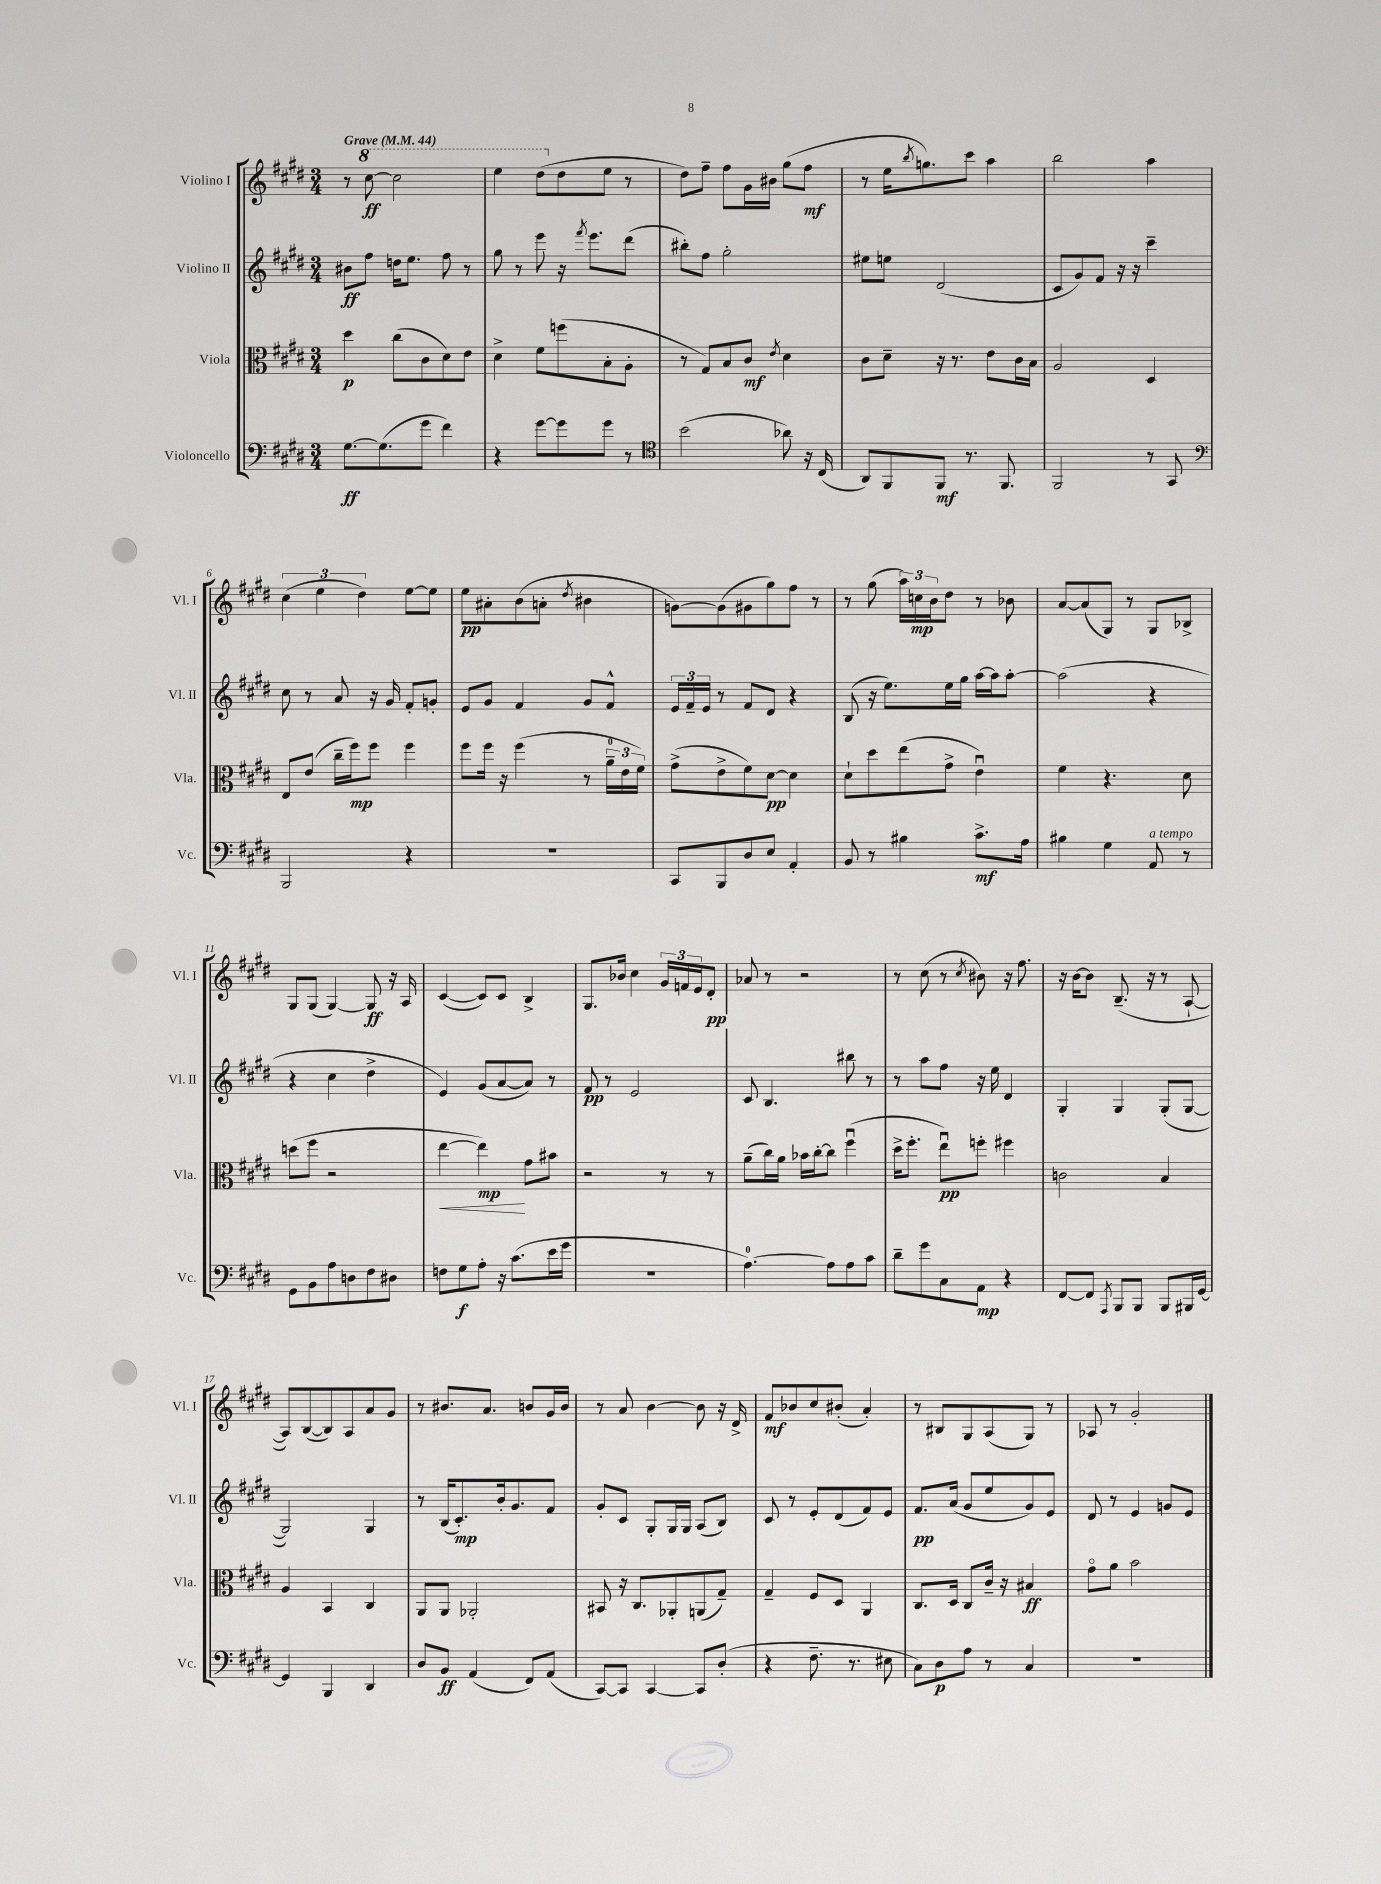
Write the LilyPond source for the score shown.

<<
\new StaffGroup <<
\new Staff = "s0" \with { instrumentName = "Violino I" shortInstrumentName = "Vl. I" } {
    \clef treble \key e \major \numericTimeSignature \time 3/4 \tempo "Grave" 4 = 44
    r8 \ottava #1 cis'''8~\ff cis'''2 |
    e'''4 dis'''8( \ottava #0 dis''8 e''8 r8 |
    dis''8) fis''8-- fis''8 gis'16 bis'16 gis''8( fis''8\mf |
    r8 e''16 \acciaccatura { b''8 } g''8.) cis'''8 a''4 |
    b''2 a''4 |
    \tuplet 3/2 { cis''4( e''4 dis''4) } e''8~ e''8 |
    e''8\pp ais'8-. b'8( a'8-. \acciaccatura { dis''8 } bis'4 |
    g'8~) g'8( gis'8 gis''8) fis''8 r8 |
    r8 gis''8( \tuplet 3/2 { a''16) c''16\mp b'16 } dis''8 r8 bes'8 |
    a'8~ a'8( gis8) r8 gis8 bes8-> |
    gis8 gis8( gis4~) gis8\ff r16 a16 |
    cis'4~( cis'8) cis'8 b4-> |
    gis8. bes'16 cis''4 \tuplet 3/2 { gis'16 f'16 e'16 } dis'8-.\pp |
    aes'8 r8 r2 |
    r8 cis''8( r8 \acciaccatura { cis''8 } bis'8) r16 fis''8. |
    r16 b'16~ b'8 b8.--( r16 r8 a8~-! |
    a8) b8~( b8) a8 a'8 gis'8 |
    r8 bis'8. a'8. b'8 gis'16 b'16 |
    r8 a'8 b'4~ b'8 r16 dis'16-> |
    fis'8\mf bes'8 cis''8 bis'8-.( a'4-.) |
    r8 bis8 gis8 a8( gis8) r8 |
    aes8 r8 gis'2-. \bar "|." |
}
\new Staff = "s1" \with { instrumentName = "Violino II" shortInstrumentName = "Vl. II" } {
    \clef treble \key e \major \numericTimeSignature \time 3/4
    bis'8\ff fis''8 d''16 e''8. fis''8 r8 |
    gis''8 r8 e'''8 r16 \acciaccatura { fis'''8 } e'''8. dis'''8( |
    bis''8-.) fis''8 gis''2-. |
    eis''8 e''8 dis'2( |
    cis'8 gis'8) fis'8 r16 r16 cis'''4-- |
    cis''8 r8 a'8 r16 gis'16 fis'8-. g'8-. |
    e'8 gis'8 fis'4 gis'8 fis'8-^ |
    \tuplet 3/2 { e'16 fis'16-- e'16 } r8 fis'8 dis'8 r4 |
    b8( r16 e''8.) e''16 gis''16 a''16~ a''16 a''8~-. |
    a''2( r4 |
    r4 cis''4 dis''4-> |
    e'4) gis'8( a'8~ a'8) r8 |
    fis'8\pp r8 e'2 |
    cis'8 b4. bis''8 r8 |
    r8 a''8 fis''8 r16 e''16 dis'4 |
    gis4-. gis4 gis8-.( gis8~ |
    gis2) gis4 |
    r8 b16( cis'8.-.\mp) b'16-. gis'8. fis'8 |
    gis'8-. cis'8 gis8-. gis16 gis16 a8( b8) |
    cis'8 r8 e'8-. dis'8( fis'8) e'8 |
    fis'8.\pp a'16( gis'8 e''8 gis'8) e'8 |
    dis'8 r8 e'4 g'8 e'8 \bar "|." |
}
\new Staff = "s2" \with { instrumentName = "Viola" shortInstrumentName = "Vla." } {
    \clef alto \key e \major \numericTimeSignature \time 3/4
    dis''4\p cis''8( cis'8 dis'8) e'8 |
    dis'4-> fis'8 f''8( b8-. a8-. |
    r8 gis8) b8 cis'8\mf \acciaccatura { e'8 } dis'4 |
    cis'8 dis'8-- r16 r8. e'8 cis'16 b16 |
    a2 dis4 |
    e8 e'8( cis''16-- fis''16\mp) fis''8 fis''4 |
    fis''8 fis''16 r16 fis''4( r8 \tuplet 3/2 { a'16-0-- e'16 fis'16) } |
    gis'8->( e'8-> fis'8) dis'8~\pp dis'4 |
    dis'8-! dis''8 e''8( gis'8-> e'4\downbow) |
    fis'4 r4. dis'8 |
    d''8( fis''8 r2 |
    e''4~\< e''4\mp\!) gis'8 bis'8 |
    r2 r8 r8 |
    a'8--( cis''16) a'16 bes'16 cis''16~-. cis''8 fis''4\downbow( |
    dis''16-> fis''8.-. e''8\downbow\pp) f''8-. fis''4 |
    c'2 b4 |
    a4 b,4 cis4 |
    a,8 a,8 aes,2-. |
    bis,8 r16 cis8. aes,8-. a,8( gis8--) |
    gis4-- fis8 dis8 a,4 |
    cis8. dis16 cis8 cis'16-- r16 bis4\ff |
    gis'8\flageolet a'8 b'2 \bar "|." |
}
\new Staff = "s3" \with { instrumentName = "Violoncello" shortInstrumentName = "Vc." } {
    \clef bass \key e \major \numericTimeSignature \time 3/4
    gis8.~\ff gis8.( gis'8 fis'4) |
    r4 gis'8~ gis'8 gis'8 r8 |
    \clef tenor b'2( aes'8) r16 cis16( |
    a,8) fis,8 fis,8\mf r8. fis,8. |
    fis,2 r8 gis,8 |
    \clef bass b,,2 r4 |
    R2. |
    cis,8 b,,8 dis8 e8 a,4-. |
    b,8 r8 bis4 cis'8.->\mf a16 |
    bis4 gis4 a,8^\markup { \italic "a tempo" } r8 |
    gis,8 b,8 a8 d8 fis8 dis8 |
    f8 gis8\f a8-. r16 cis'8.( e'16 gis'16 |
    R2. |
    a4.-0~) a8 a8 cis'8 |
    dis'8-- gis'8 cis8 a,8\mp r4 |
    fis,8~ fis,8 \acciaccatura { a,,8 } b,,8 b,,8 b,,8 bis,,16 gis,16~ |
    gis,4 b,,4 dis,4 |
    dis8 b,8\ff a,4( fis,8) a,8( |
    cis,8~) cis,8 cis,4~ cis,8 dis8-.( |
    r4 fis8.-- r8. eis8 |
    cis8) dis8\p a8 r8 cis4 |
    R2. \bar "|." |
}
>>
>>
